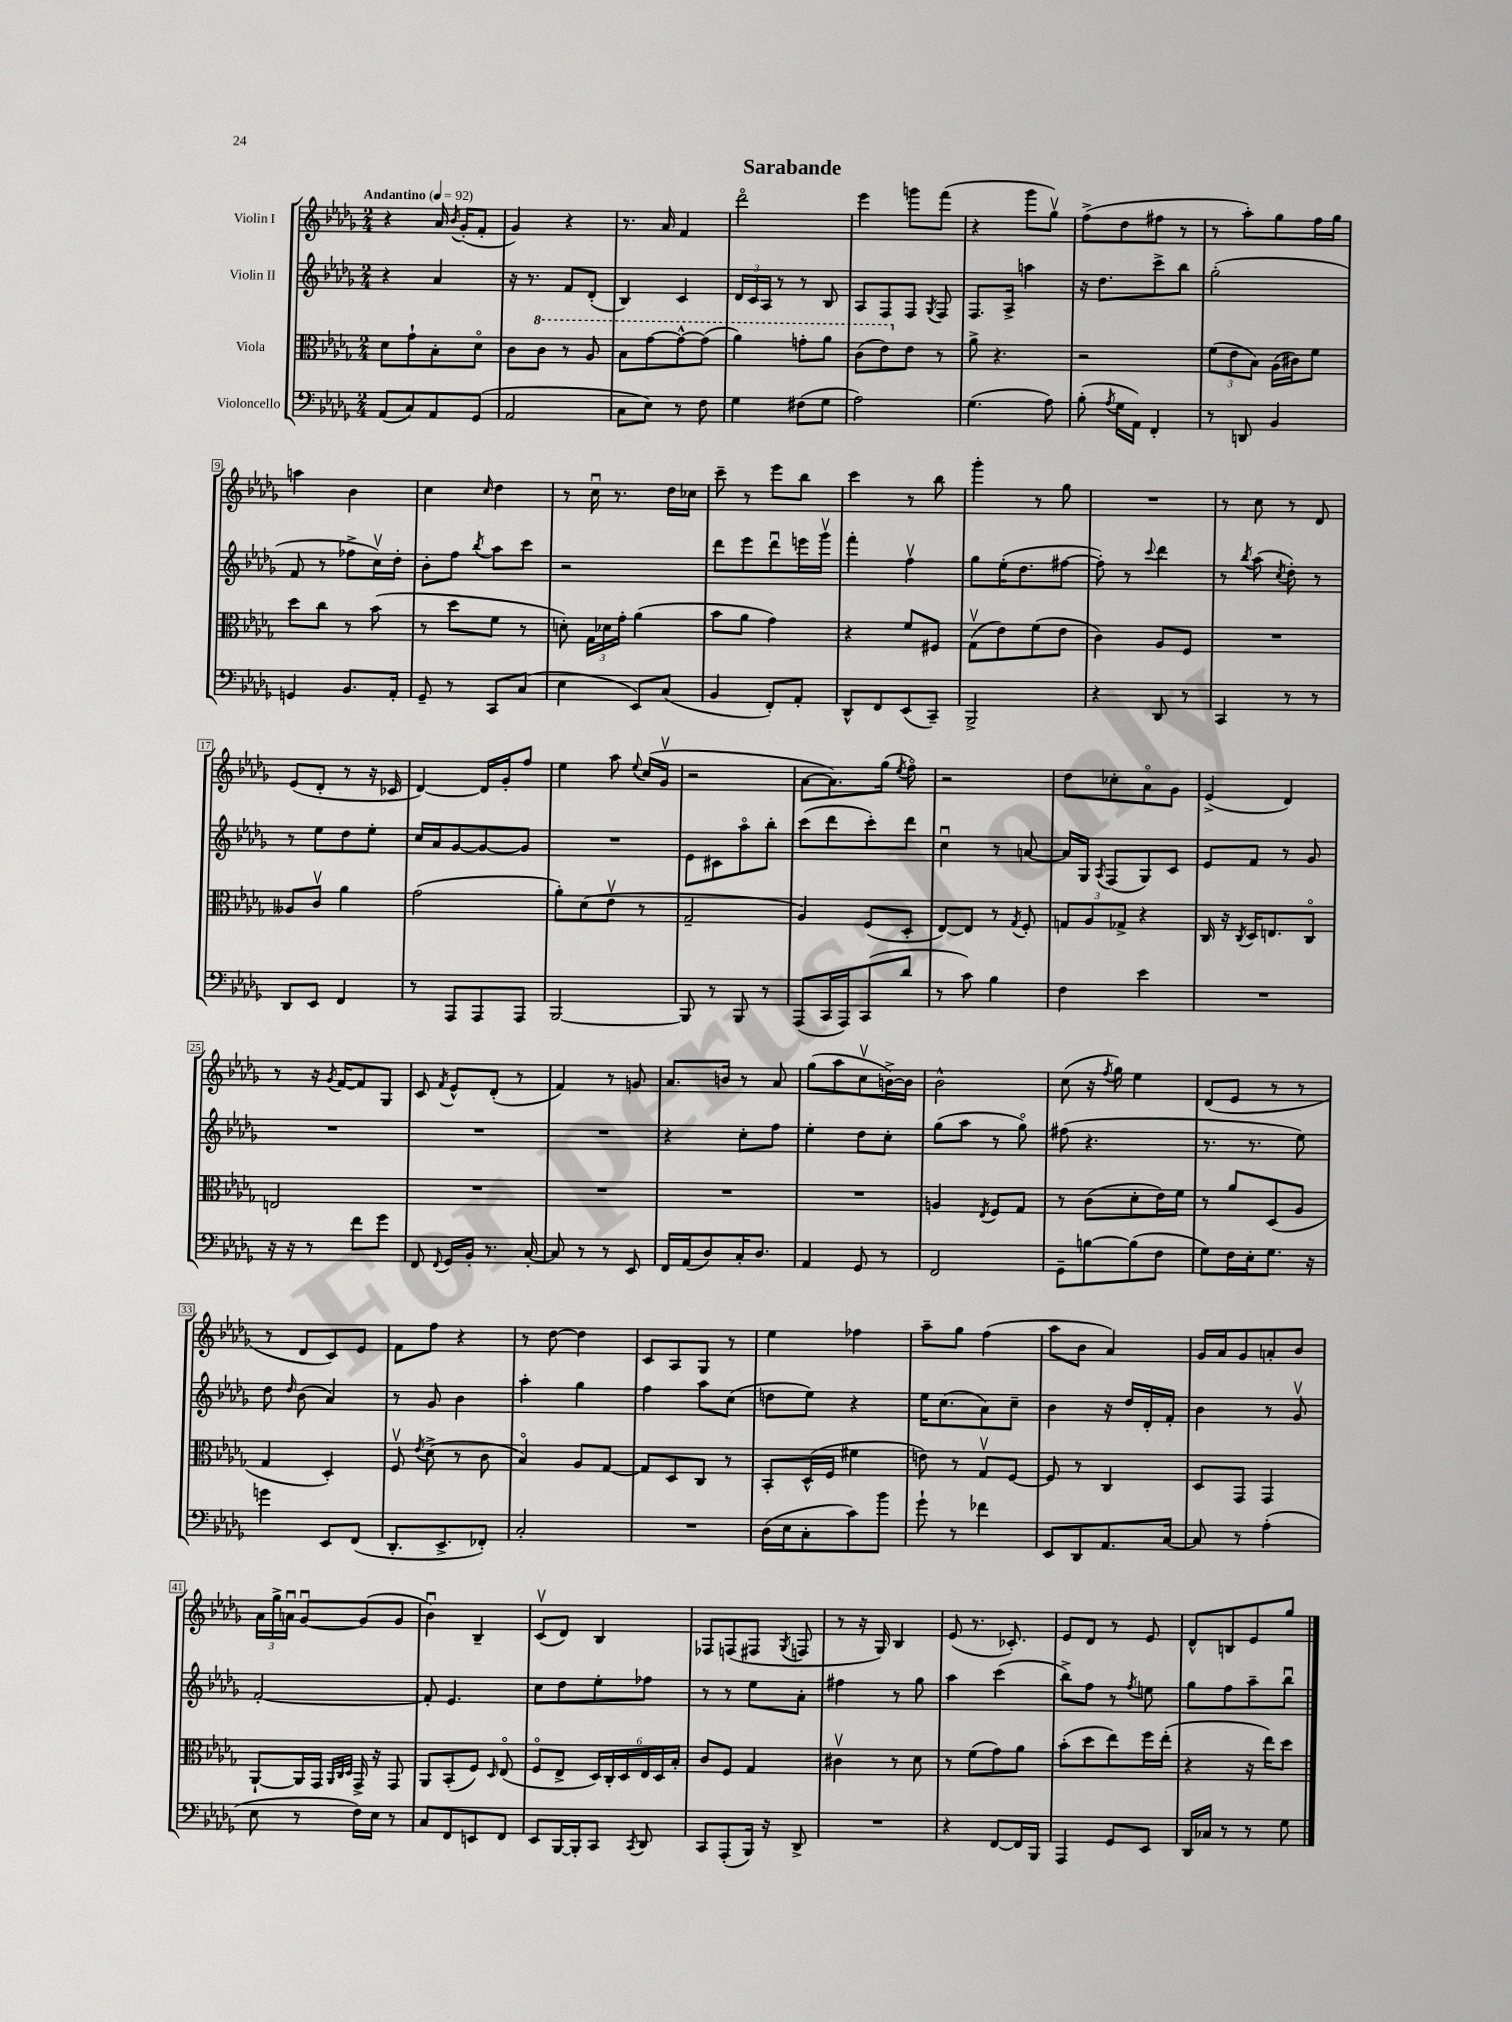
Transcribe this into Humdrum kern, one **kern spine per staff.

**kern	**kern	**kern	**kern
*staff4	*staff3	*staff2	*staff1
*clefF4	*clefC3	*clefG2	*clefG2
*k[b-e-a-d-g-]	*k[b-e-a-d-g-]	*k[b-e-a-d-g-]	*k[b-e-a-d-g-]
*M2/4	*M2/4	*M2/4	*M2/4
*MM92	*MM92	*MM92	*MM92
(8AA-	8d-	4r	4r
8C)	8g-`	.	.
8AA-	8B-'	4a-	16a-
.	.	.	8qb-
.	.	.	(16g-'
(8GG-	8d-o	.	8f'
=	=	=	=
2AA-	8c	16r	4g-)
.	.	8.r	.
.	8cc	.	.
.	8r	8f	4r
.	8a-	(8d-'	.
=	=	=	=
8C	8b-	4B-)	8.r
8E-)	[8gg-	.	.
.	.	.	16a-
8r	8gg-^^_	4c	4f
8F	(8gg-]	.	.
=	=	=	=
4G-	4aa-)	24d-	2ddd-o
.	.	24c	.
.	.	24A-	.
.	.	8r	.
(8F#	8gg'	8r	.
8G-	8aa-	8B-	.
=	=	=	=
2A-)	(8cc	8A-	4eee-
.	8ee-)	8F	.
.	8e-	8F	8ggg
.	.	8qG-	.
.	8r	8F	(8fff
=	=	=	=
(4.G-	8a-^	8.F	4r
.	4.r	.	.
.	.	16A-^	.
.	.	4aa	8ggg-
8A-)	.	.	8gg-v)
=	=	=	=
(8B-'	2r	16r	(8ff^
.	.	8.dd-	.
8qA-	.	.	.
16G-	.	.	8dd-
16AA-)	.	.	.
4FF'	.	8ccc^	8ff#
.	.	8bb-	8r
=	=	=	=
8r	(12f	(2gg-'	8r
.	12e-	.	.
8DD	.	.	8aa-')
.	12B-)	.	.
4BB-	(16A-	.	8gg-
.	16c#)	.	.
.	8f	.	16ff
.	.	.	16gg-
=	=	=	=
4GG	8dd-	8f	4aa
.	8cc	8r	.
8.BB-	8r	8ff-^	4b-
.	(8b-	16ccv)	.
16AA-'	.	16dd-'	.
=	=	=	=
8GG-~	8r	8b-'	4cc
8r	8dd-	8ff	.
.	.	8qbb-	16qqcc
8CC	8f	8aa-	4dd-
(8C	8r	8ccc	.
=	=	=	=
4E-	8d')	2r	8r
.	24G-	.	16ccu
.	24d-	.	.
.	.	.	8.r
.	24g-'	.	.
8EE-)	(4a-	.	.
(8C	.	.	16dd-
.	.	.	16cc-
=	=	=	=
4BB-	8b-	8ddd-	8ccc~
.	8a-	8eee-	8r
8FF')	4g-)	8ddd-u	8eee-
8AA-'	.	16eee	8bb-
.	.	16ggg-v	.
=	=	=	=
8DD-^^	4r	4fff'	4ccc
8FF	.	.	.
(8EE-	8f	4ffv	8r
8CC~)	8F#	.	8bb-
=	=	=	=
2BBB-^	(8G-v	8gg-	4ggg-'
.	8e-)	(16ee-'	.
.	.	8.dd-	.
.	(8f	.	8r
.	8e-	[8ff#	8gg-
=	=	=	=
4r	4c)	8ff#'])	2r
.	.	8r	.
.	.	8qqccc	.
8DD-	8A-	4ddd-	.
8r	8F	.	.
=	=	=	=
4CC	2r	8r	8r
.	.	8qbb-	.
.	.	(8aa-	8cc
.	.	8qcc	.
8r	.	8dd-')	8r
8r	.	8r	8d-
=	=	=	=
8DD-	8A--	8r	(8e-
8EE-	8cv	8ee-	8d-'
4FF	4a-	8dd-	8r
.	.	8ee-'	16r
.	.	.	16c-
=	=	=	=
8r	(2g-	16cc	[4d-)
.	.	16a-	.
8AAA-	.	[8g-	.
8AAA-	.	8g-_	16d-]
.	.	.	16g-'
8AAA-	.	8g-]	8ff
=	=	=	=
[2BBB-	8a-')	2r	4ee-
.	(8d-	.	.
.	8e-v	.	8aa-
.	.	.	8qqee-
.	8r	.	(16cc
.	.	.	16g-v
=	=	=	=
8BBB-]	2G-~	8e-	2r
8r	.	8c#	.
8BBB-	.	8aa-o	.
8r	.	8bb-'	.
=	=	=	=
(8AAA-	4A-)	(8ccc	[8a-
16CC	.	8ddd-	8.a-])
16AAA-)	.	.	.
(8CC	(8F	8ccc')	.
.	.	.	(16gg-
.	.	.	8qee-
8d-	8D-'	8ddd-	8ffo)
=	=	=	=
8r	[8E-)	4ccu	2r
8c)	8E-]	.	.
4B-	8r	8r	.
.	8qG-	.	.
.	8F'	[8a	.
=	=	=	=
4F	12G	16a]	8dd-
.	.	16G-	.
.	12A-	.	.
.	.	8qA-	.
.	.	(8F	8cc-'
.	12G-^	.	.
4e-	4r	8G-)	8a-o
.	.	8c	8g-
=	=	=	=
2r	16C	8e-	(4e-^
.	16r	.	.
.	8qC	.	.
.	16D-	8f	.
.	8.E	.	.
.	.	8r	4d-)
.	8Co	8g-	.
=	=	=	=
16r	2E	2r	8r
16r	.	.	.
8r	.	.	16r
.	.	.	8qg-
.	.	.	[16f
8f	.	.	8f]
8g-	.	.	8G-
=	=	=	=
8FF	2r	2r	8c
8qqFF	.	.	8qf
16GG-	.	.	8e-^^
16BB-'	.	.	.
8.r	.	.	(8d-'
.	.	.	8r
[16C'	.	.	.
=	=	=	=
8C]	2r	2r	4f)
8r	.	.	.
8r	.	.	8r
8EE-	.	.	8g
=	=	=	=
16FF	2r	4r	8.a-
(16AA-	.	.	.
8D-)	.	.	.
.	.	.	16b
16C'	.	8cc'	8r
8.D-	.	.	.
.	.	8ff	8a-
=	=	=	=
4AA-	2r	4ee-'	(8gg-
.	.	.	8aa-
8GG-	.	8dd-	8ccv
8r	.	8cc'	[16b^)
.	.	.	16b]
=	=	=	=
2FF	4A	(8gg-	2b-^^
.	.	8aa-	.
.	8qE-	.	.
.	8F	8r	.
.	8G-	8gg-o)	.
=	=	=	=
8GG-~	8r	(8ff#	(8cc
[8B	(8c	4.r	16r
.	.	.	8qff
.	.	.	16gg-)
(8B]	8d-'	.	4ee-
8F	16e-)	.	.
.	16f	.	.
=	=	=	=
8G-)	8r	8.r	(8d-
16F	8a-	.	8e-
16E-'	.	8.r	.
8.G-	(8D-	.	8r
.	8A-	8ee-)	8r
16r	.	.	.
=	=	=	=
4g	4G-	8dd-	8r
.	.	16qqdd-	.
.	.	(8b-	8d-
8EE-	4D-')	4a-)	8c)
(8FF	.	.	8e-
=	=	=	=
8.DD-'	8Fv	8r	8f
.	8qe-	.	.
.	(8d-^	8g-	8ff
8.EE-^	.	.	.
.	8r	4b-	4r
8FF-')	8c	.	.
=	=	=	=
2C'	4B-o)	4aa-'	8r
.	.	.	[8dd-
.	8A-	4gg-	4dd-]
.	[8G-	.	.
=	=	=	=
2r	8G-]	4ff	8c
.	8D-	.	8A-
.	8C	8aa-	8G-
.	8r	(8cc	8r
=	=	=	=
(16D-	8BB-'	8dd	4ee-
16E-	.	.	.
8C'	(16D-^^	8ee-)	.
.	16F	.	.
8c)	4f#	4r	4ff-
8b-	.	.	.
=	=	=	=
8g-`	8e)	16ee-	8aa-~
.	.	(8.cc	.
8r	8r	.	8gg-
4f-	8G-v	8a-)	(4ff
.	[8F	8cc~	.
=	=	=	=
8EE-	8F]	4b-	8aa-
8DD-	8r	.	8b-
8.AA-	4C	16r	4a-)
.	.	16dd-	.
.	.	16d-'	.
[16C	.	16f'	.
=	=	=	=
8C]	8D-	4b-	16g-
.	.	.	16a-
8r	8GG-	.	8g-
(4A-'	4GG-	8r	8a'
.	.	8g-v	8b-
=	=	=	=
8E-	[8AA-`	[2f'	24a-
.	.	.	24gg-^
.	.	.	24au
8r	16AA-]	.	[8g-u
.	16GG-	.	.
.	32qqAA-	.	.
.	32qqC	.	.
.	32qqD-	.	.
16F)	16GG-^	.	(8g-]
16E-	16r	.	.
8r	8GG-	.	8g-
=	=	=	=
8C	8AA-	8f']	4b-u)
8FF	(8BB-'	4.e-	.
8EE	8F)	.	4B-~
.	16qqD-	.	.
8FF	(8E-o	.	.
=	=	=	=
8EE-	8Fo	8cc	(8cv
[16BBB-	8E-^	8dd-	8d-)
16BBB-']	.	.	.
8CC	24D-)	8ee-'	4B-
.	24C'	.	.
.	24D-	.	.
8qCC	.	.	.
8DD-	24E-	8ff-	.
.	24D-	.	.
.	24B-'	.	.
=	=	=	=
8CC	8c	8r	8F-
(8AAA-'	8F	8r	(8F
16BBB-)	4G-	8ee-	8F#
16r	.	.	.
.	.	.	8qG-
8DD-^	.	8a-'	8F
=	=	=	=
2r	4c#v	4ff#	8r
.	.	.	16r
.	.	.	16G-)
.	8r	8r	4B-
.	8d-	8gg-	.
=	=	=	=
4r	8r	4aa-	(8e-
.	(8f	.	8.r
[8FF	8g-)	(4ccc	.
.	.	.	8.c-')
16FF]	8a-	.	.
16BBB-	.	.	.
=	=	=	=
4AAA-	(8b-'	8bb-^)	8e-
.	8dd-	8ff	8d-
8GG-	8ee-)	8r	8r
.	.	8qff	.
8EE-	16ff	8ee	8e-
.	(16ee-'	.	.
=	=	=	=
16DD-	4r	8gg-	8d-^^
16C-	.	.	.
8r	.	8ff	8B
8r	16r	8aa-~	8e-
.	16ee-)	.	.
8G-	8dd-	8bb-u	8gg-
==	==	==	==
*-	*-	*-	*-
